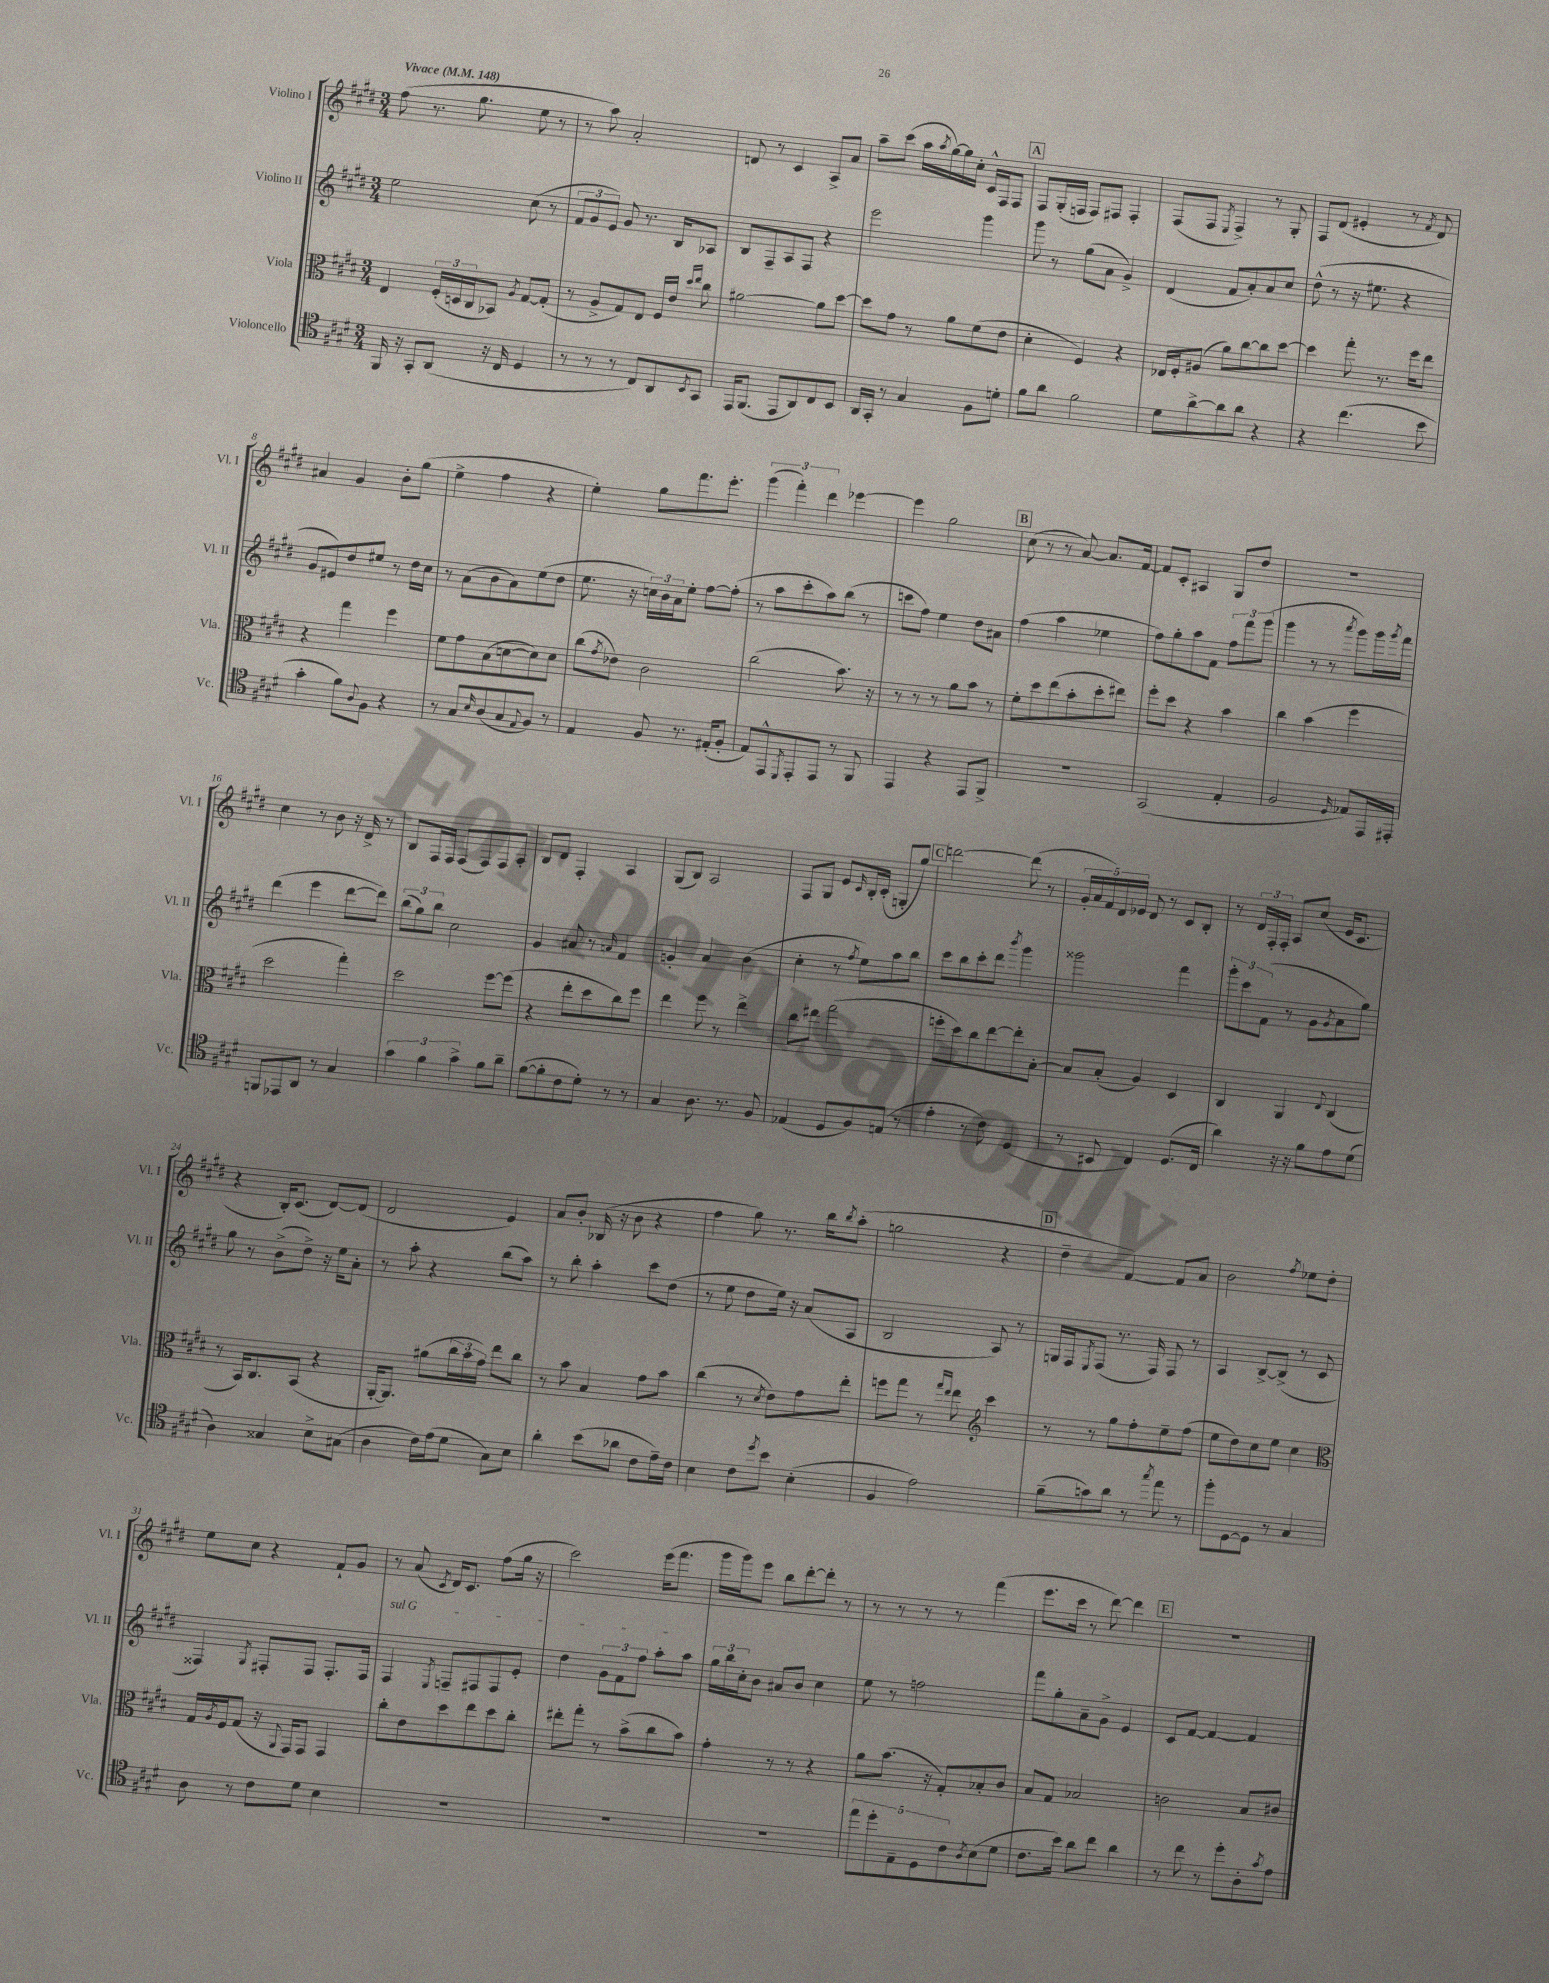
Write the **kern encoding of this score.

**kern	**kern	**kern	**kern
*part4	*part3	*part2	*part1
*staff4	*staff3	*staff2	*staff1
*I"Violoncello	*I"Viola	*I"Violino II	*I"Violino I
*I'Vc.	*I'Vla.	*I'Vl. II	*I'Vl. I
*clefC4	*clefC3	*clefG2	*clefG2
*k[f#c#g#d#]	*k[f#c#g#d#]	*k[f#c#g#d#]	*k[f#c#g#d#]
*M3/4	*M3/4	*M3/4	*M3/4
*MM148	*MM148	*MM148	*MM148
=1	=1	=1	=1
!	!	!	!LO:TX:a:B:t=Vivace
16FF#/	4E/	2ee\	(8ff#\
16r	.	.	.
8GG#'/L	.	.	8.r
(8AA/J	(24F#'/LL	.	.
.	24Dn/	.	.
.	.	.	8.gg#\
.	24C#/J	.	.
16r	8BB-X/J)	.	.
16C#/	.	.	.
.	8qA/	.	.
4D#/	[8G#/L	(8cc#\	8ee\
.	(8G#'/J]	8r	8r
=2	=2	=2	=2
8r	8r	12f#/L	8r
.	.	12g#/	.
8r	8A^/L	.	8aa\)
.	.	12e/J)	.
8r	8G#/)	8g#/	2a'/
8C#/L)	8E/J	8.r	.
8AA/	16F#/LL	.	.
.	16e/JJ	16B/KL	.
.	16qqdd#/LL	.	.
8qBB/	16qqee/JJ	.	.
8GG#/J	8cc#\	8A-X/J	.
=3	=3	=3	=3
16EE/KL	[2a#X\	8B/L	8dn/
(8.FF#/J	.	.	.
.	.	8F#~/	8r
8EE/L	.	8A/	4c#/
8AA/)	.	8F#/J	.
8C#/	8a#\L]	4r	8A^/L
8BB/J	[8dd#\J	.	8a/J
=4	=4	=4	=4
16AA/LL	8dd#\L]	2eee\	8aa~\L
16GG#'/JJ	.	.	.
8r	8g#\J	.	(8ccc#\J
4G#/	8r	.	16aa\LL
.	.	.	8qaa/
.	.	.	[16gg#\)
.	8a\L	.	16gg#\]
.	.	.	16cc#'\JJ
8F#\L	(8f#\	4ggg#\	16c#^^/LL
.	.	.	16F#/J
8dn'\J	8e\J	.	8F#/J
!!LO:REH:place=s1:t=A
=5	=5	=5	=5
8f#\L	4d#'\	8ggg#\	8F#/L
8a\J	.	8r	(16G#'/L
.	.	.	16Fn/JJ
2f#\	4F#/)	(8gg#\L	8F/L)
.	.	8a\J	8F#X/J
.	4r	4g#^/)	4F#'/
=6	=6	=6	=6
8d#\L	16E-X/LL	(4d#/	(8F#/L
.	16F#'/J	.	.
[8a^\	(8A#X/J	.	8F#/J
.	.	.	8qE/
8a\]	8a\L)	8f#/L	4F#^/)
8a\J	[8cc#\	8a'/)	.
4r	8cc#\]	8a/	8r
.	[8dd#\J	8cc#/J	8G#'/
=7	=7	=7	=7
4r	4dd#\]	(8dd#^^\	8F#/L
.	.	8r	(8d#/J
(4.cc#\	8gg#'\	16r	4e#X'/
.	.	8.ee#X\	.
.	8.r	.	.
.	.	4r	8r
.	16ff#\KL	.	.
.	.	.	8qf#/
8b\	8ee\J	.	8d#/)
!!LO:LB:g=z
=8	=8	=8	=8
4g#'\	4r	8g#/L	4a#X/
.	.	8e#X/)	.
8f#\L)	4gg#\	8dd#/	4g#/
8qqA/	.	.	.
8F#\J	.	8ee#X/J	.
4r	4ff#\	8r	8b'\L
.	.	16dd#\LL	(8gg#\J
.	.	16cc#\JJ	.
=9	=9	=9	=9
8r	8f#\L	8r	4ee^\
8G#/L	8g#\	(8a\L	.
16qqB/	.	.	.
(8A/	(8B\	8b\	4ff#\
8G#/	[8dn\	8a\)	.
8qqE/	.	.	.
8F#/J)	8d\])	(8ee\	4r
8r	8d\J	8dd#\J	.
=10	=10	=10	=10
4E/	(8cc#\L	8.ee\	4ee'\)
.	8qg#/	.	.
.	8e-X\J)	.	.
.	.	16r	.
8F#/	2c#\	24ccn\LL)	8gg#\L
.	.	24b\	.
.	.	24a\J	.
8.r	.	8ee'\J	8.fff#\
.	.	[8ff#\L	.
(16E#X'/KL	.	.	8.eee'\J
8F#'/J	.	(8ff#'\J]	.
=11	=11	=11	=11
8E/L)	(2cc#\	8r	(6ggg#\
8EE^^/	.	8aa\L	.
.	.	.	6fff#'\)
8qDD#/	.	.	.
8EE'/	.	8ccc#'\	.
.	.	.	6ddd#\
8EE/J	.	8aa\)	.
8r	8.b\)	(8bb\J	[4eee-X\
8FF#/	.	8r	.
.	16r	.	.
=12	=12	=12	=12
4EE/	8r	8cccn\L	4eee-\]
.	8r	8ff#\J)	.
4r	8r	4ee\	2gg#\
.	8a\L	.	.
8EE/L	8b\J	8dd#\L	.
8FF#^/J	8r	8a#X\J	.
!!LO:REH:place=s1:t=B
=13	=13	=13	=13
2.r	8f#'\L	(4ff#\	(8cc#\
.	8dd#\	.	8r
.	(8ee\	4aa\	8r
.	8b'\	.	[8a/)
.	8dd#'\	4ee-X\	8.a/L]
.	8ee#X\J)	.	.
.	.	.	[16f#/Jk
=14	=14	=14	=14
(2GG#/	8ff#'\L	8ff#\L)	8f#/L]
.	8dd#\J	8gg#'\	8c#'/J
.	4r	8aa\	4A#X/
.	.	8f#\J	.
4E'/	4b\	12ff#\L	8G#/L
.	.	12fff#\	.
.	.	.	8dd#/J
.	.	(12ggg#\J	.
=15	=15	=15	=15
2F#/	4cc#\	4ggg#\	2.r
.	(4b\	8r	.
.	.	8r	.
16qqD#/	.	8qaaa/	.
8E-X/L)	4ff#\	8ggg#\L)	.
16EE/L	.	16ggg#\L	.
.	.	8qggg#/	.
16EE#X'/JJ	.	16fff#\JJ	.
!!LO:LB:g=z
=16	=16	=16	=16
8FFn/L	2dd#\	(4ddd#\	4cc#\
8EE-X/	.	.	.
8AA/J	.	4eee\	8r
8r	.	.	8b\
4G#/	4gg#'\)	[8ddd#\L	16r
.	.	.	16d#^/
.	.	8ddd#\J])	8r
=17	=17	=17	=17
6g#\	2dd#\	(12bb\L	8B/L
.	.	12gg#\)	.
.	.	.	16F#/L
6f#\	.	12bb\J	.
.	.	.	16F#/JJ
.	.	2cc#\	(8F#/L
6g#^\	.	.	.
.	.	.	8F#/)
8f#\L	[8ff#\L	.	8F#/
8a~\J	(8ff#\J]	.	8A'/J
=18	=18	=18	=18
([8f#\L	4r	4g#/	8B/L
8f#'\]	.	.	8d#/J
8c#\	8ee'\L	8a#X/	4F#'/
8d#'\J)	8dd#\	8r	.
.	.	16qqan/	.
8r	8cc#\)	4f#/	4A/
8r	8ff#\J	.	.
=19	=19	=19	=19
4G#/	4ee\	4gn'/	(8G#/L
.	.	.	8B/J)
8.A\	8ff#\	4a/	2A/
.	8r	.	.
8.r	.	.	.
.	4ee^\	(4b\	.
8F#/	.	.	.
=20	=20	=20	=20
(4E-X/	8cc#\L	4cc#'\	8F#/L
.	8ee#X\J	.	8G#/J
8D#/L	(2gg#\	8r	8e/L
.	.	8qff#/	16qqc#/
8F#/)	.	8ee\L)	16B'/L
.	.	.	(16c#'/JJ
(8En/J	.	8aa\	8Gn'/L
8r	.	8bb\J	8gg#/J)
!!LO:REH:place=s1:t=C
=21	=21	=21	=21
4e'\	8ffn'\L	8ccc#\L	[2dddn\
.	8dd#\)	8bb\	.
8r	8cc#\	8ccc#'\	.
8c#\)	[8ee\	8ddd#\J	.
.	.	8qbbb/	.
(4D#/	8ee'\]	4ggg#\	(8ddd\]
.	[8B'\J	.	8r
=22	=22	=22	=22
8r	8B/L]	2ggg##X\	20g#'/LL
.	.	.	20a/
.	.	.	20f#/)
8BB#X/	(8B'/J	.	.
.	.	.	20d#/
.	.	.	20e-X/JJ
4C#/)	4A/)	.	8d#/
.	.	.	8r
(8.D#/L	4D#/	4fff#\	8c#/L
.	.	.	8B'/J
16C#/Jk	.	.	.
=23	=23	=23	=23
4a\)	4C#/	12ggg#'\L	8r
.	.	12ccc#\	.
.	.	.	24d#/LL
.	.	(12f#\J	24F#'/
.	.	.	24F#'/JJ
16r	4AA/	8r	8A/L
16r	.	.	.
8f#\L	.	8g#\L	(8cc#/J
.	8qqE/	8qg#/	.
8e\	(4C#/	8a\	16e/KL
.	.	.	8.c#/J
(8d#\J	.	8gg#\J)	.
!!LO:LB:g=z
=24	=24	=24	=24
4A\)	8r	8gg#\	4r
.	16BB/KL)	8r	.
.	8.C#/	.	.
4G##X/	.	(8b^\L	16B'/KL)
.	.	.	(8.c#/J
.	(8BB/J	8dd#^\J)	.
8B^\L	4r	16r	[8d#/L)
.	.	16ee\KL	.
(8G#X\J	.	8a'\J	(8d#/J]
=25	=25	=25	=25
4A\	[16AA'/KL	8r	2d#/
.	8.AA/J])	.	.
.	.	8aa'\	.
16c#\LL)	(8a#X\L	4r	.
(16e\J	.	.	.
8d#\J	24cc#\L	.	.
.	24b\	.	.
.	24g#\JJ)	.	.
8G#\L)	8ee\L	(8bb\L	4e/)
8B\J	8cc#\J	8aa\J)	.
=26	=26	=26	=26
4a'\	8r	8r	8a/L
.	8b\	8bb'\	8b'/J
(8b\L	4B/	4aa'\	(16B-X/
.	.	.	16r
8a-X\J	.	.	8b\
8c#\L	8g#\L	8ccc#\L	4r
16e~\L)	8b\J	(8dd#\J	.
16c#\JJ	.	.	.
=27	=27	=27	=27
4B\	(4cc#\	8r	4ff#\
.	.	8ee\	.
8c#\L	8r	8dd#\L	8gg#\)
8qdd#/	8qd#/	.	.
8b\J	8e\L)	16ee\Jk)	8.r
.	.	16r	.
(4B'\	8g#\	(8a/L	.
.	.	.	16bb\KL
.	.	.	8qbb/
.	8ee'\J	8A/J	(8aa'\J
=28	=28	=28	=28
4F#/	8ffn\L	2B/	2ggn\
.	8gg#\J	.	.
2e\)	8r	.	.
.	16qqgg#/LL	.	.
.	16qqee/JJ	.	.
.	8ee\	.	.
*	*clefG2	*	*
.	4ccc#\	8A/)	4r
.	.	8r	.
!!LO:REH:place=s1:t=D
=29	=29	=29	=29
(8f#~\L	8r	16Gn/LL	4dd#~\
.	.	16F#/J	.
.	.	8qE/	.
8gn\)	8r	(8F#/J	.
8a\J	8gg#\L	8.r	[4f#/)
8r	8ff#'\	.	.
.	.	16F#/)	.
8qgg#/	.	.	.
8ee\	8ee~\	8F#/	8f#/L]
8r	(8ff#\J	8r	8a/J
=30	=30	=30	=30
8ff#'\L	8ee\L	4A/	2b\
[8D#\	8dd#\)	.	.
8D#\J]	8cc#\	[8B^/L	.
8r	8ee\J	(8B^/J]	.
.	.	.	8qff#/
4G#/	4cc#\	8r	8ee-X\L
.	.	8c#/	8dd#'\J
!!LO:LB:g=z
=31	=31	=31	=31
*	*clefC3	*	*
8A\	16G#/LL	4F##X/)	8ee\L
.	8qA/	.	.
.	16F#/J	.	.
8r	(8G#/J	.	8cc#\J
.	.	8qG#/	.
8c#\L	16r	8F#X'/L	4r
.	8qqAA/	.	.
.	16GG#/KL)	.	.
8d#\J	8GG#/J	8F#/J	.
4B\	4GG#/	8.F#'/L	8f#`/L
.	.	.	8g#/J
.	.	16F#/Jk	.
=32	=32	=32	=32
!	!	!LO:TX:a:i:t=sul G	!
2.r	8cc#'\L	4F#/	8r
.	8e\	.	(8a/
.	.	8qE/	8qc#/
.	8dd#\	8Fn~/L	16d#/KL)
.	.	.	8.c#/J
.	8ee\	8F#X/	.
.	8dd#\	8F#/	(8ff#\L
.	8cc#'\J	8e'/J	16gg#\Jk
.	.	.	16r
=33	=33	=33	=33
2.r	8ee#X'\L	4dd#\	2ccc#\)
.	8gg#'\J	.	.
.	8r	12g#\L	.
.	.	12f#\	.
.	(8b^\L	.	.
.	.	12ff#\J	.
.	8cc#\	8aa'\L	(16eee\KL
.	.	.	8.fff#\J
.	8b\J)	8aa\J	.
=34	=34	=34	=34
2.r	4g#'\	24gg#\LL	16ggg#\LL
.	.	24bb\	.
.	.	.	16ggg#\J)
.	.	24cc#'\J	.
.	.	8b\J	8eee\J
.	8r	8a#X/L	8bb\L
.	8r	8b/J	[8ddd#'\
.	4r	4cc#\	8ddd#'\J]
.	.	.	8r
=35	=35	=35	=35
10ee\L	8a\L	8ee\	8r
10dd#'\	.	.	.
.	(8.b\J	8r	8r
10E~\	.	.	.
.	.	2ffn\	8r
10D#\	.	.	.
.	16r	.	.
.	8G#'/L)	.	8r
10c#\	.	.	.
8qA/	.	.	.
(8B\	8B-X'/	.	(4fff#\
8d#\J	8c#/J	.	.
=36	=36	=36	=36
8.c#\L	8B/L	8fff#\L	8.eee\L
.	8G#/J	8gg#'\	.
16b\Jk)	.	.	16ccc#\Jk
8a\L	2B-X/	8a~\	8r
8cc#\J	.	8g#^\J	[8ddd#\)
4a\	.	4e/	4ddd#\]
!!LO:REH:place=s1:t=E
=37	=37	=37	=37
8r	2cn\	8c#/L	2.r
8cc#\	.	[8f#/J	.
8r	.	4f#/_	.
8dd#'\L	.	.	.
8A'\	8B/L	4f#/]	.
8qg#/	.	.	.
8e\J	8c#X/J	.	.
==	==	==	==
*-	*-	*-	*-
